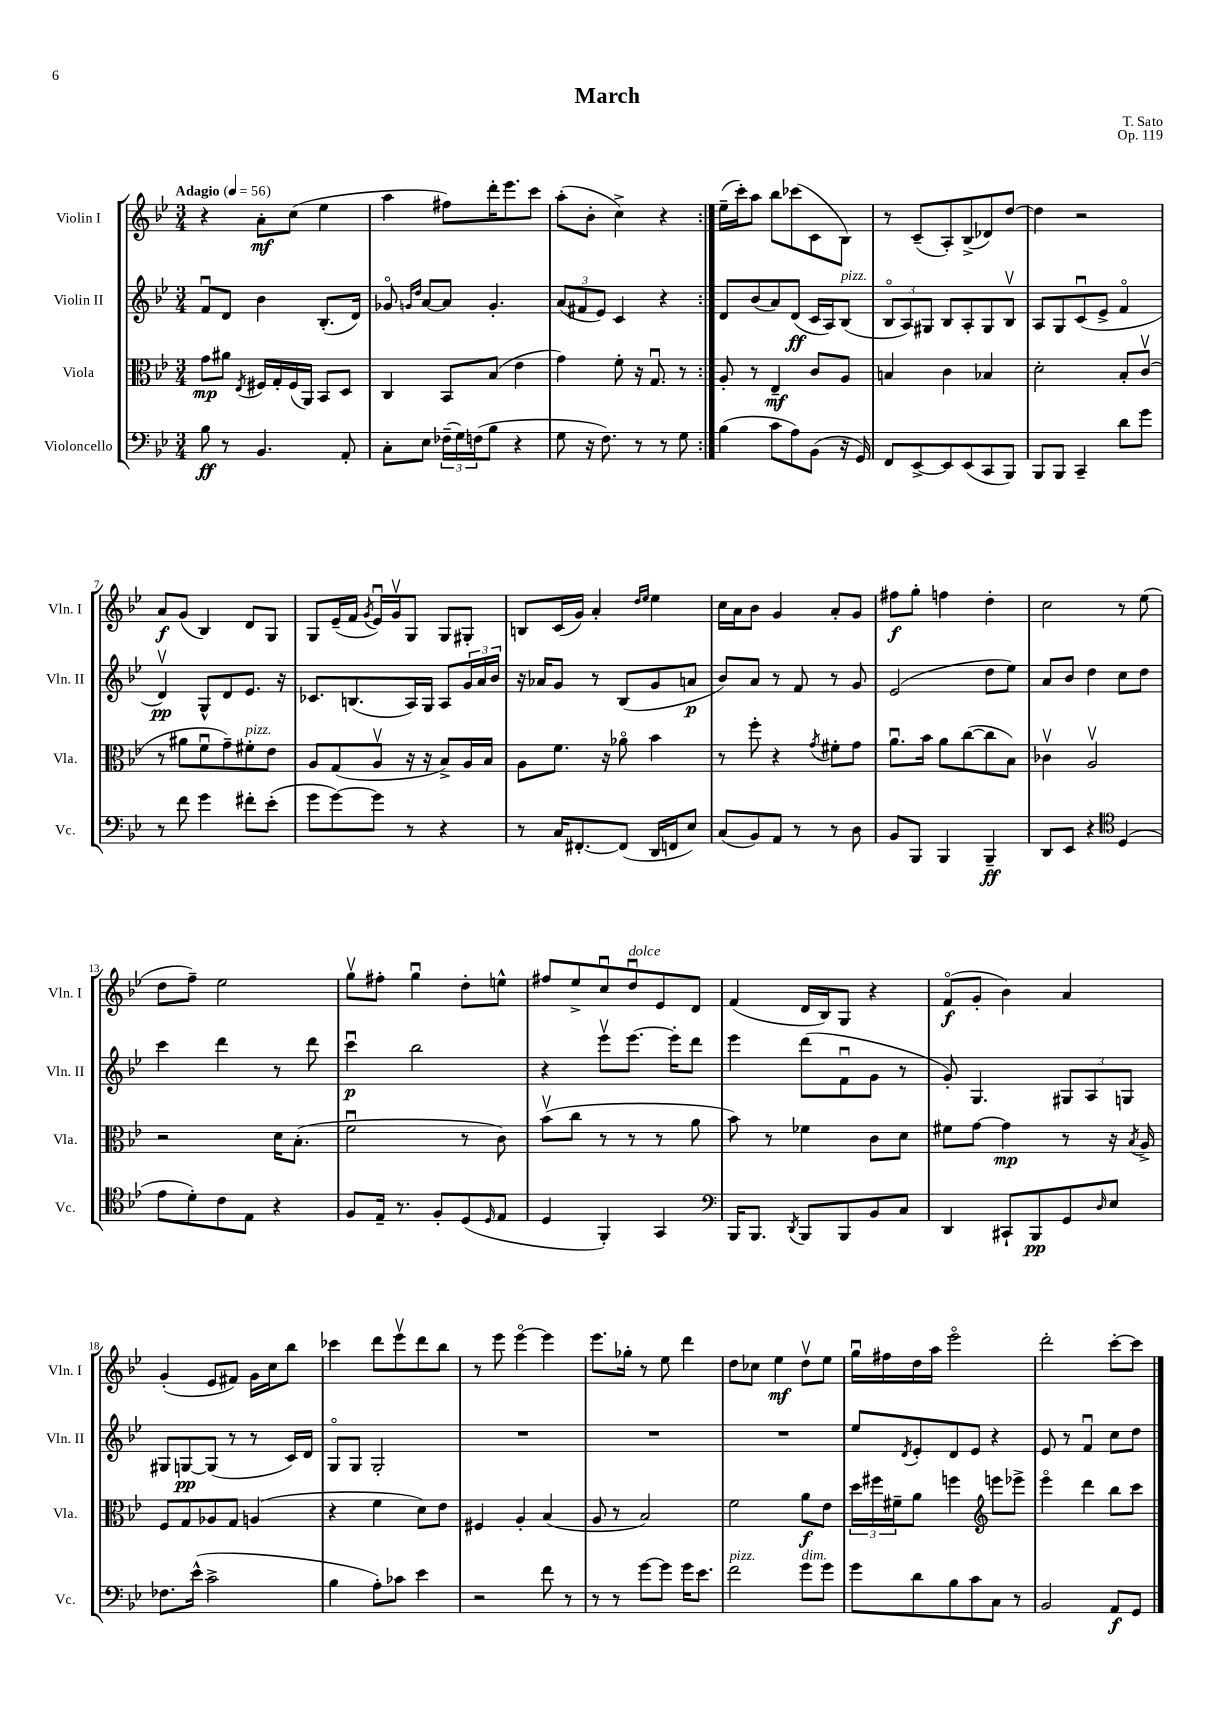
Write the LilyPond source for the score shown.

\header { title = "March" composer = "T. Sato" opus = "Op. 119" }
<<
\new StaffGroup <<
\new Staff = "s0" \with { instrumentName = "Violin I" shortInstrumentName = "Vln. I" } {
    \clef treble \key bes \major \numericTimeSignature \time 3/4 \tempo "Adagio" 4 = 56
    \repeat volta 2 { r4 a'8-.\mf c''8( ees''4 |
    a''4 fis''8) d'''16-. ees'''8. c'''8 |
    a''8-.( bes'8-. c''4->) r4 | }
    ees''16--( c'''16-.) a''8 bes''8 ces'''8( c'8 bes8) |
    r8 c'8--( a8-.) bes8->( des'8) d''8~ |
    d''4 r2 |
    a'8\f g'8( bes4) d'8 g8 |
    g8 ees'16--( f'16 \acciaccatura { g'8 } ees'16\downbow) g'16\upbow g8 g8 gis8-. |
    b8 c'16( g'16) a'4-. \grace { d''16 ees''16 } ees''4 |
    c''16 a'16 bes'8 g'4 a'8-. g'8 |
    fis''8\f g''8-. f''4 d''4-. |
    c''2 r8 ees''8( |
    d''8 f''8--) ees''2 |
    g''8\upbow fis''8-. g''4\downbow d''8-. e''8-^ |
    fis''8 ees''8-> c''8\downbow d''8\downbow^\markup { \italic "dolce" } ees'8 d'8 |
    f'4( d'16 bes16) g8 r4 |
    f'8\flageolet\f( g'8-. bes'4) a'4 |
    g'4-.( ees'8 fis'8) g'16 c''16 bes''8 |
    ces'''4 d'''8 ees'''8\upbow d'''8 bes''8 |
    r8 ees'''8 ees'''4~\flageolet ees'''4 |
    ees'''8. ges''16-. r8 ees''8 d'''4 |
    d''8 ces''8 ees''4\mf d''8\upbow ees''8 |
    g''16\downbow fis''16 d''16 a''16 ees'''2\flageolet |
    d'''2-. c'''8~-. c'''8 \bar "|." |
}
\new Staff = "s1" \with { instrumentName = "Violin II" shortInstrumentName = "Vln. II" } {
    \clef treble \key bes \major \numericTimeSignature \time 3/4
    \repeat volta 2 { f'8\downbow d'8 bes'4 bes8.-.( d'16) |
    ges'8\flageolet \grace { g'16 d''16 } a'8~ a'8 g'4.-. |
    \tuplet 3/2 { a'8( fis'8 ees'8) } c'4 r4 | }
    d'8 bes'8( a'8) d'8\ff( c'16 a16) bes8^\markup { \italic "pizz." }( |
    \tuplet 3/2 { bes8\flageolet a8) gis8 } bes8 a8-. gis8 bes8\upbow |
    a8 g8 c'8\downbow( ees'8-> f'4\flageolet |
    d'4\upbow\pp) g8-^ d'8 ees'8. r16 |
    ces'8. b8.( a16) g16 a8 \tuplet 3/2 { g'16 a'16 bes'16 } |
    r16 aes'16 g'8 r8 bes8( g'8 a'8\p |
    bes'8) a'8 r8 f'8 r8 g'8 |
    ees'2( d''8 ees''8) |
    a'8 bes'8 d''4 c''8 d''8 |
    c'''4 d'''4 r8 d'''8 |
    c'''4\downbow\p bes''2 |
    r4 ees'''8\upbow ees'''8.~ ees'''16-. d'''8 |
    ees'''4 d'''8( f'8\downbow g'8 r8 |
    g'8-.) g4. \tuplet 3/2 { gis8 a8 g8 } |
    gis8 g8~\pp g8( r8 r8 c'16) d'16 |
    g8\flageolet g8 g2-. |
    R2. |
    R2. |
    R2. |
    ees''8 \acciaccatura { d'8 } ees'8-. d'8 ees'8 r4 |
    ees'8 r8 f'4\downbow c''8 d''8 \bar "|." |
}
\new Staff = "s2" \with { instrumentName = "Viola" shortInstrumentName = "Vla." } {
    \clef alto \key bes \major \numericTimeSignature \time 3/4
    \repeat volta 2 { g'8\mp ais'8 \acciaccatura { ees8 } fis16 g16-. fis16( a,16) bes,8 d8 |
    c4 bes,8 bes8( ees'4 |
    g'4) f'8-. r16 g8.\downbow r8 | }
    a8-. r8 ees4--\mf c'8 a8 |
    b4 c'4 bes4 |
    d'2-. bes8-. c'8\upbow( |
    r8 ais'8 f'8\downbow g'8--) fis'8-.^\markup { \italic "pizz." } ees'8 |
    a8 g8( a8\upbow r16 r16 bes8->) a16 bes16 |
    a8 f'8. r16 aes'8\flageolet bes'4 |
    r8 f''8-. r4 \acciaccatura { g'8 } fis'8-. g'8 |
    a'8.\downbow bes'16 a'8 c''8~( c''8 bes8) |
    ces'4\upbow a2\upbow |
    r2 d'16 bes8.-.( |
    f'2\downbow r8 c'8) |
    bes'8\upbow( c''8 r8 r8 r8 a'8 |
    bes'8) r8 fes'4 c'8 d'8 |
    fis'8 g'8~ g'4\mp r8 r16 \acciaccatura { bes8 } a16-> |
    f8 g8 aes8 g8 a4( |
    r4 f'4 d'8) ees'8 |
    fis4 a4-. bes4( |
    a8 r8 bes2) |
    f'2 a'8\f ees'8 |
    \tuplet 3/2 { d''16 fis''16 fis'16-- } a'8 f''4 \clef treble e'''8 ees'''8-> |
    ees'''4\flageolet d'''4 bes''8 c'''8 \bar "|." |
}
\new Staff = "s3" \with { instrumentName = "Violoncello" shortInstrumentName = "Vc." } {
    \clef bass \key bes \major \numericTimeSignature \time 3/4
    \repeat volta 2 { bes8\ff r8 bes,4. a,8-. |
    c8-. ees8 \tuplet 3/2 { fes16--( g16) f16( } bes8 r4 |
    g8 r16 f8.) r8 r8 g8 | }
    bes4( c'8 a8) bes,8( r16 g,16) |
    f,8 ees,8~-> ees,8 ees,8( c,8 bes,,8) |
    bes,,8 bes,,8 c,4-- d'8 g'8 |
    r8 f'8 g'4 fis'8-. ees'8-.( |
    g'8 g'8~) g'8 r8 r4 |
    r8 c16 fis,8.~-. fis,8( d,16 f,16 ees8) |
    c8( bes,8) a,8 r8 r8 d8 |
    bes,8 bes,,8 bes,,4 bes,,4--\ff |
    d,8 ees,8 r4 \clef tenor d4( |
    ees'8 d'8-.) c'8 ees8 r4 |
    f8 ees16-- r8. f8-. d8( \grace { d16 } ees8 |
    d4 f,4-.) g,4 |
    \clef bass bes,,16 bes,,8. \acciaccatura { d,8 } bes,,8 bes,,8 bes,8 c8 |
    d,4 cis,8-! bes,,8\pp g,8 \grace { d16 } ees8 |
    fes8. ees'16-^( c'2-> |
    bes4 a8-.) ces'8 ees'4 |
    r2 f'8 r8 |
    r8 r8 g'8~ g'8 g'16 ees'8. |
    f'2^\markup { \italic "pizz." } g'8^\markup { \italic "dim." } g'8 |
    g'8 d'8 bes8 c'8 c8 r8 |
    bes,2 a,8\f g,8 \bar "|." |
}
>>
>>
